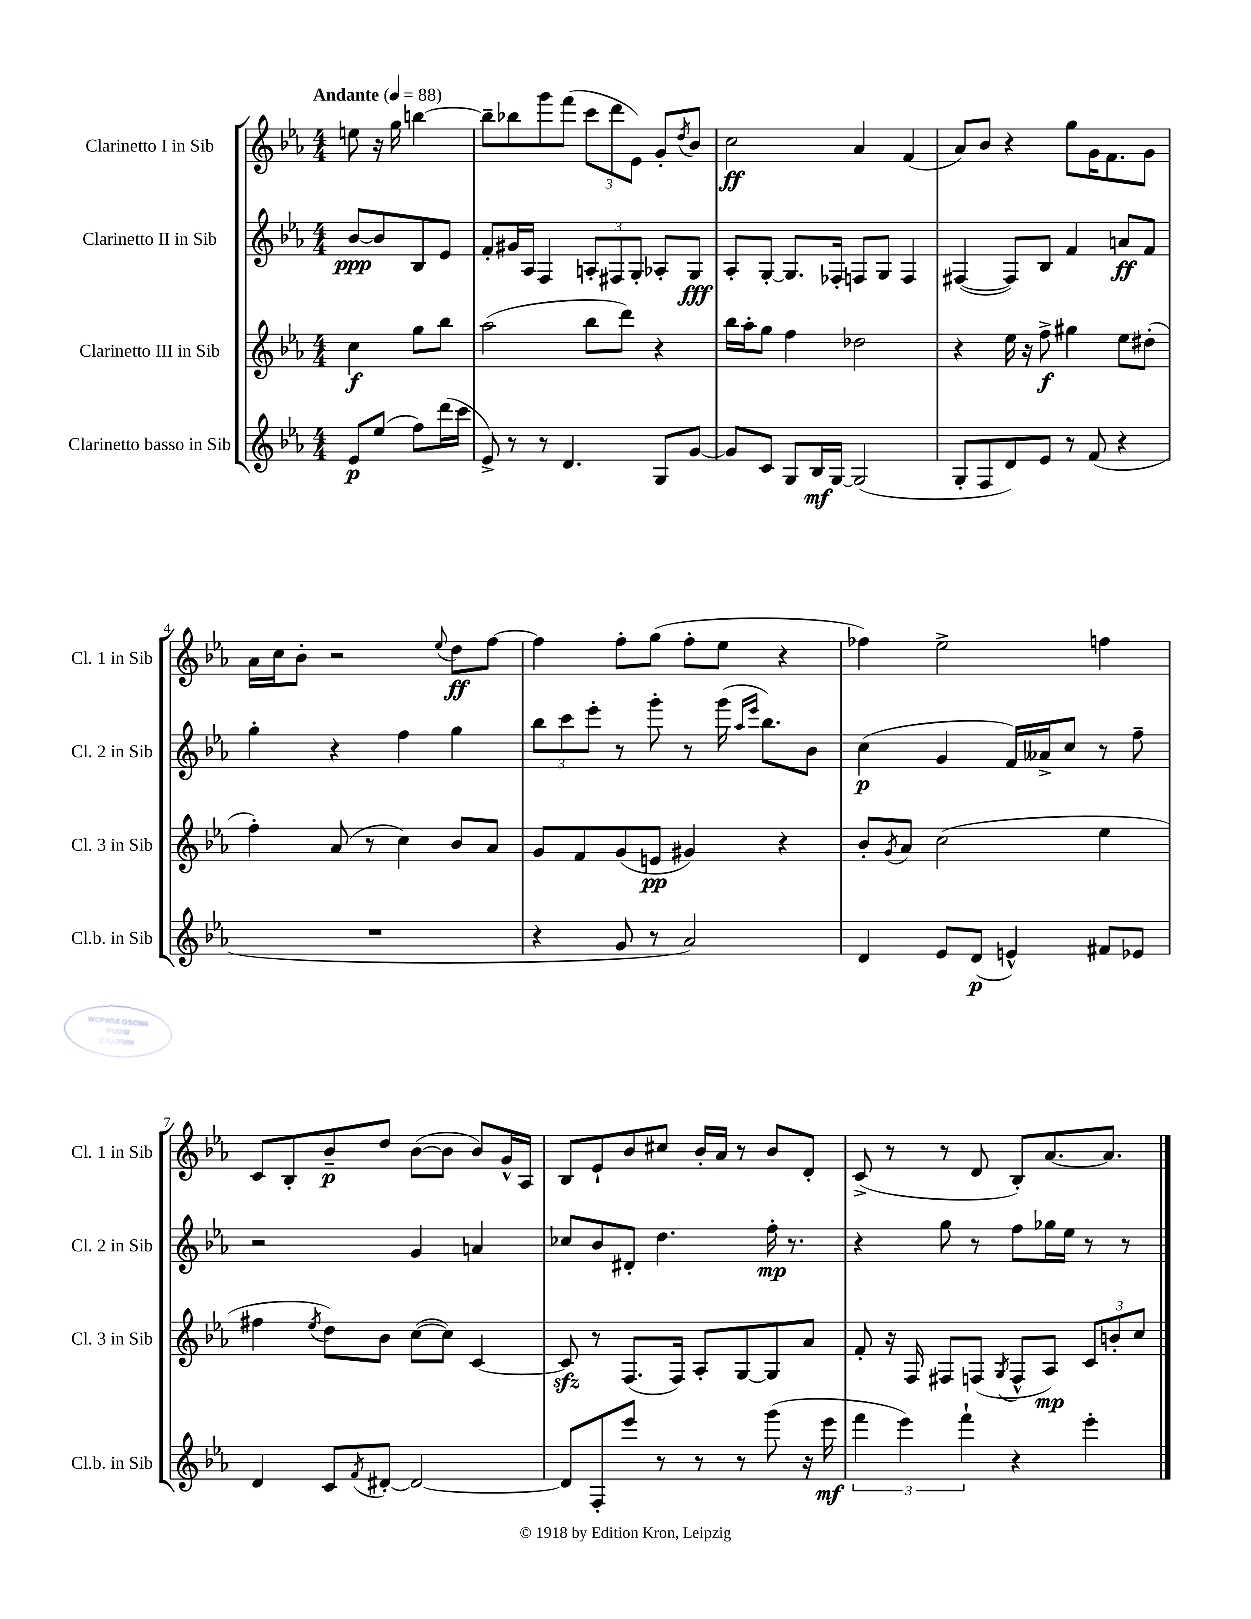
<<
\new StaffGroup <<
\new Staff = "s0" \with { instrumentName = "Clarinetto I in Sib" shortInstrumentName = "Cl. 1 in Sib" } {
    \clef treble \key ees \major \numericTimeSignature \time 4/4 \partial 2 \tempo "Andante" 4 = 88
    e''8 r16 g''16 b''4~ |
    b''8-- bes''8 g'''8 f'''8( \tuplet 3/2 { c'''8 d'''8 ees'8) } g'8-. \acciaccatura { d''8 } bes'8 |
    c''2\ff aes'4 f'4( |
    aes'8) bes'8 r4 g''8 g'16 f'8. g'8 |
    aes'16 c''16 bes'8-. r2 \appoggiatura { ees''8 } d''8\ff f''8~ |
    f''4 f''8-. g''8( f''8-. ees''8 r4 |
    fes''4) ees''2-> f''4 |
    c'8 bes8-. bes'8--\p d''8 bes'8~( bes'8 bes'8) g'16-^ aes16 |
    bes8 ees'8-! bes'8 cis''8 bes'16-. aes'16 r8 bes'8 d'8-. |
    c'8->( r8 r8 d'8 bes8-.) aes'8.~ aes'8. \bar "|." |
}
\new Staff = "s1" \with { instrumentName = "Clarinetto II in Sib" shortInstrumentName = "Cl. 2 in Sib" } {
    \clef treble \key ees \major \numericTimeSignature \time 4/4 \partial 2
    bes'8~\ppp bes'8 bes8 ees'8 |
    f'8-. gis'16 aes16 f4 \tuplet 3/2 { a8-. fis8 g8-. } aes8-. g8\fff |
    aes8-. g8~-. g8. fes16-. f8 g8 f4 |
    fis4~( fis8) bes8 f'4 a'8\ff f'8 |
    g''4-. r4 f''4 g''4 |
    \tuplet 3/2 { bes''8 c'''8 ees'''8-. } r8 g'''8-. r8 g'''16( \grace { aes''16 ees'''16 } bes''8.) bes'8 |
    c''4\p( g'4 f'16) aeses'16-> c''8 r8 f''8-- |
    r2 g'4 a'4 |
    ces''8 bes'8 dis'8-. d''4. f''16-.\mp r8. |
    r4 g''8 r8 f''8 ges''16 ees''16 r8 r8 \bar "|." |
}
\new Staff = "s2" \with { instrumentName = "Clarinetto III in Sib" shortInstrumentName = "Cl. 3 in Sib" } {
    \clef treble \key ees \major \numericTimeSignature \time 4/4 \partial 2
    c''4\f g''8 bes''8 |
    aes''2( bes''8 d'''8) r4 |
    bes''16 aes''16-. g''8 f''4 des''2 |
    r4 ees''16 r16 f''8->\f gis''4 ees''8 dis''8-.( |
    f''4-.) aes'8( r8 c''4) bes'8 aes'8 |
    g'8 f'8 g'8( e'8\pp gis'4) r4 |
    bes'8-. \acciaccatura { g'8 } aes'8 c''2( ees''4 |
    fis''4 \acciaccatura { ees''8 } d''8) bes'8 c''8~( c''8) c'4~ |
    c'8\sfz r8 f8.( f16) aes8-. g8~ g8 aes'8 |
    f'8-. r16 f16 fis8 f8( \acciaccatura { g8 } f8-^ aes8\mp) \tuplet 3/2 { c'8 b'8-. c''8 } \bar "|." |
}
\new Staff = "s3" \with { instrumentName = "Clarinetto basso in Sib" shortInstrumentName = "Cl.b. in Sib" } {
    \clef treble \key ees \major \numericTimeSignature \time 4/4 \partial 2
    ees'8\p ees''8( f''8) d'''16( c'''16 |
    ees'8->) r8 r8 d'4. g8 g'8~ |
    g'8 c'8 g8 bes16\mf g16~ g2( |
    g8-. f8 d'8) ees'8 r8 f'8( r4 |
    R1 |
    r4 g'8 r8 aes'2) |
    d'4 ees'8 d'8\p( e'4-^) fis'8 ees'8 |
    d'4 c'8 \acciaccatura { f'8 } dis'8~-. dis'2~ |
    dis'8 f8-. ees'''8 r8 r8 r8 g'''8( r16 ees'''16\mf |
    \tuplet 3/2 { f'''4 ees'''4) f'''4-! } r4 ees'''4-. \bar "|." |
}
>>
>>
